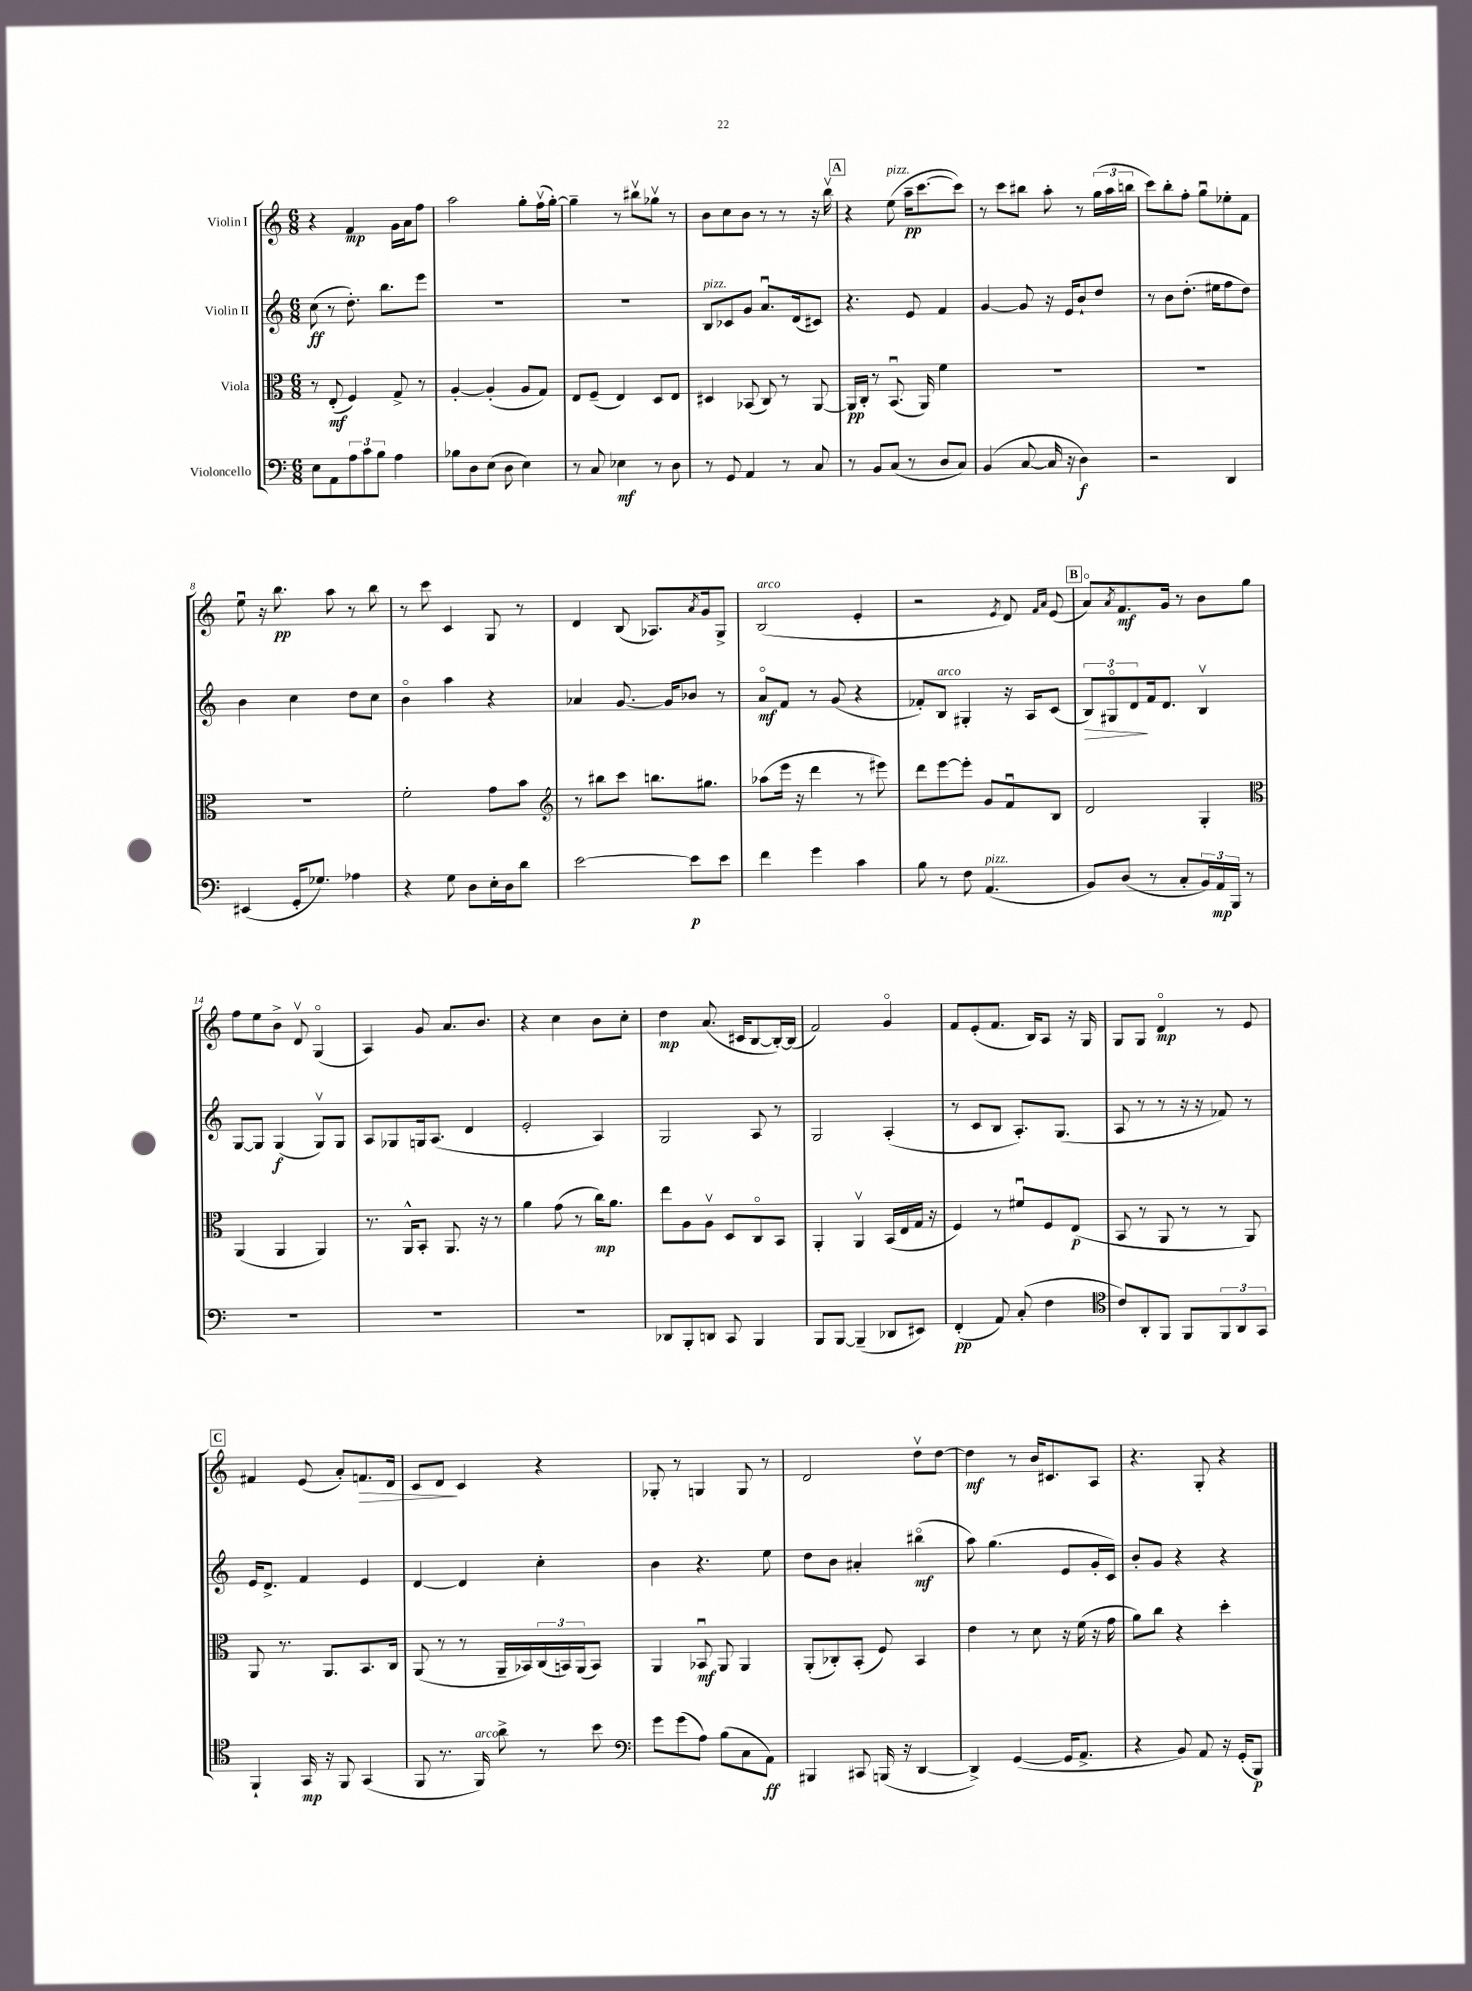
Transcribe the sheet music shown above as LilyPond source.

<<
\new StaffGroup <<
\new Staff = "s0" \with { instrumentName = "Violin I" } {
    \clef treble \key c \major \numericTimeSignature \time 6/8
    r4 f'4\mp g'16 a'16 f''8 |
    a''2 g''8-. f''16\upbow( g''16~-.) |
    g''4-- r8 bis''8\upbow ges''8\upbow r8 |
    b'8 c''8 b'8 r8 r8 r16 b''16\upbow |
    \mark \markup { \box "A" } r4 e''8^\markup { \italic "pizz." }( a''16--\pp c'''8.~ c'''8) |
    r8 c'''8 bis''8 a''8-. r8 \tuplet 3/2 { g''16( a''16 b''16 } |
    c'''8) b''8-. f''8-. g''8\downbow ees''8-. f'8 |
    e''8\downbow r16 b''8.\pp a''8 r8 b''8 |
    r8 c'''8 c'4 g8 r8 |
    d'4 b8( aes8.) \acciaccatura { a'8 } g'16 g8-> |
    b2^\markup { \italic "arco" }( e'4-. |
    r2 \acciaccatura { e'8 } d'8) \grace { f'16 a'16 } e'8( |
    \mark \markup { \box "B" } a'8\flageolet) \acciaccatura { a'8 } f'8.\mf g'16 r8 b'8 g''8 |
    f''8 e''8 b'8-> d'8\upbow g4\flageolet( |
    a4) g'8 a'8. b'8. |
    r4 c''4 b'8 c''8-. |
    d''4\mp a'8.( cis'16 b8~ b16~-.) b16( |
    f'2) g'4\flageolet |
    f'8 e'8-.( f'8. b16) a8 r16 g16 |
    g8 g8 d'4\flageolet\mp r8 e'8 |
    \mark \markup { \box "C" } fis'4 e'8( a'8-.) f'8.\> d'16 |
    c'8 d'8\! c'4 r4 |
    ges8-. r8 g4 g8 r8 |
    d'2 d''8\upbow d''8~ |
    d''4\mf r8 b'16 cis'8. a8 |
    r4. g8-. r4 \bar "|." |
}
\new Staff = "s1" \with { instrumentName = "Violin II" } {
    \clef treble \key c \major \numericTimeSignature \time 6/8
    c''8\ff( r8 d''8.-.) b''8. e'''8 |
    R2. |
    R2. |
    b8^\markup { \italic "pizz." } ces'8 g'8 a'8.\downbow d'16( cis'8) |
    \mark \markup { \box "A" } r4. e'8 f'4 |
    g'4~ g'8 r16 e'16 b'8-! d''8 |
    r8 b'8 d''8.-.( eis''16 f''8 d''8) |
    b'4 c''4 d''8 c''8 |
    b'4\flageolet a''4 r4 |
    aes'4 g'8.~ g'16 bes'8 r8 |
    a'8\flageolet\mf f'8 r8 g'8( r4 |
    fes'8-.) b8^\markup { \italic "arco" } gis4-. r16 a16 c'8( |
    \mark \markup { \box "B" } \tuplet 3/2 { b8\>) gis8\flageolet d'8\! } f'16 d'8. b4\upbow |
    g8~ g8 g4\f( g8\upbow) g8 |
    a8 ges8 g16 a8.( d'4 |
    e'2-. a4) |
    g2 a8 r8 |
    g2 a4-.( |
    r8 c'8 b8 a8.-.) g8.( |
    a8 r8 r8 r16 r16 fes'8) r8 |
    \mark \markup { \box "C" } e'16 d'8.-> f'4 e'4 |
    d'4~ d'4 c''4-. |
    b'4 r4. e''8 |
    d''8 b'8 ais'4-. bis''4\flageolet\mf( |
    a''8) g''4.( e'8 g'16-. c'16) |
    b'8-. g'8 r4 r4 \bar "|." |
}
\new Staff = "s2" \with { instrumentName = "Viola" } {
    \clef alto \key c \major \numericTimeSignature \time 6/8
    r8 e8-.\mf( f4) g8-> r8 |
    a4~-. a4-.( a8 g8) |
    e8 f8--( e4) d8 e8 |
    dis4 bes,8( c8) r8 a,8~ |
    \mark \markup { \box "A" } a,16\pp c16-. r8 b,8.\downbow( a,16) f'4 |
    R2. |
    R2. |
    R2. |
    f'2-. g'8 b'8 |
    \clef treble r8 bis''8 c'''8 b''8. gis''8. |
    aes''8( e'''16 r16 d'''4 r8 eis'''8) |
    d'''8 e'''8~ e'''8-. g'8 f'8\downbow b8 |
    \mark \markup { \box "B" } d'2 g4-. |
    \clef alto a,4( a,4 a,4) |
    r8. a,16-^ b,8-. a,8. r16 r8 |
    a'4 g'8( r8 c''16\mp) a'8. |
    e''8 a8 a8\upbow d8 c8\flageolet b,8 |
    a,4-. a,4\upbow b,16( e16 g16 r16 |
    f4) r8 fis'8\downbow f8 e8\p( |
    b,8 r8 a,8 r8 r8 a,8) |
    \mark \markup { \box "C" } a,8 r8. a,8. b,8. c16 |
    a,8( r8 r8 a,16-- bes,16) \tuplet 3/2 { c16( b,16) a,16( } b,8) |
    a,4 bes,8\downbow\mf a,8 a,4 |
    a,8-.( ces8-.) b,8-.( f8) b,4 |
    e'4 r8 d'8 r16 f'16( r16 g'16 |
    a'8) c''8 r4 d''4-. \bar "|." |
}
\new Staff = "s3" \with { instrumentName = "Violoncello" } {
    \clef bass \key c \major \numericTimeSignature \time 6/8
    e8 a,8 \tuplet 3/2 { a8 c'8 b8 } a4 |
    bes8 d8 e8( d8 e4) |
    r8 c8 ees4\mf r8 d8 |
    r8 g,8 a,4 r8 c8 |
    \mark \markup { \box "A" } r8 b,8 c8( r8 d8 c8) |
    b,4( c8~ c16 r16 d4\f) |
    r2 d,4 |
    eis,4( g,16-. ges8.) aes4 |
    r4 g8 d8 e16-. d16 d'8 |
    e'2~ e'8\p e'8 |
    f'4 g'4 c'4 |
    b8 r8 f8 a,4.^\markup { \italic "pizz." }( |
    \mark \markup { \box "B" } b,8) d8( r8 c8-. \tuplet 3/2 { b,16) a,16\mp b,,16 } r8 |
    R2. |
    R2. |
    R2. |
    des,8 b,,8-. d,8 c,8 b,,4 |
    b,,8 b,,8~ b,,4--( des,8 eis,8) |
    f,4-.\pp( a,8) c8-.( f4 |
    \clef tenor c'8) a,8-. f,8 f,8 \tuplet 3/2 { f,8 a,8 g,8 } |
    \mark \markup { \box "C" } f,4-! g,16\mp r16 f,8 g,4( |
    f,8 r8. f,16^\markup { \italic "arco" }) a'8-> r8 b'8 |
    \clef bass g'8 g'8( a8) b8( c8 a,8\ff) |
    bis,,4 cis,8 b,,16( r16 d,4~ |
    d,4->) g,4~( g,16 a,8.-> |
    r4 b,8) a,8 r16 g,16-.( b,,8\p) \bar "|." |
}
>>
>>
